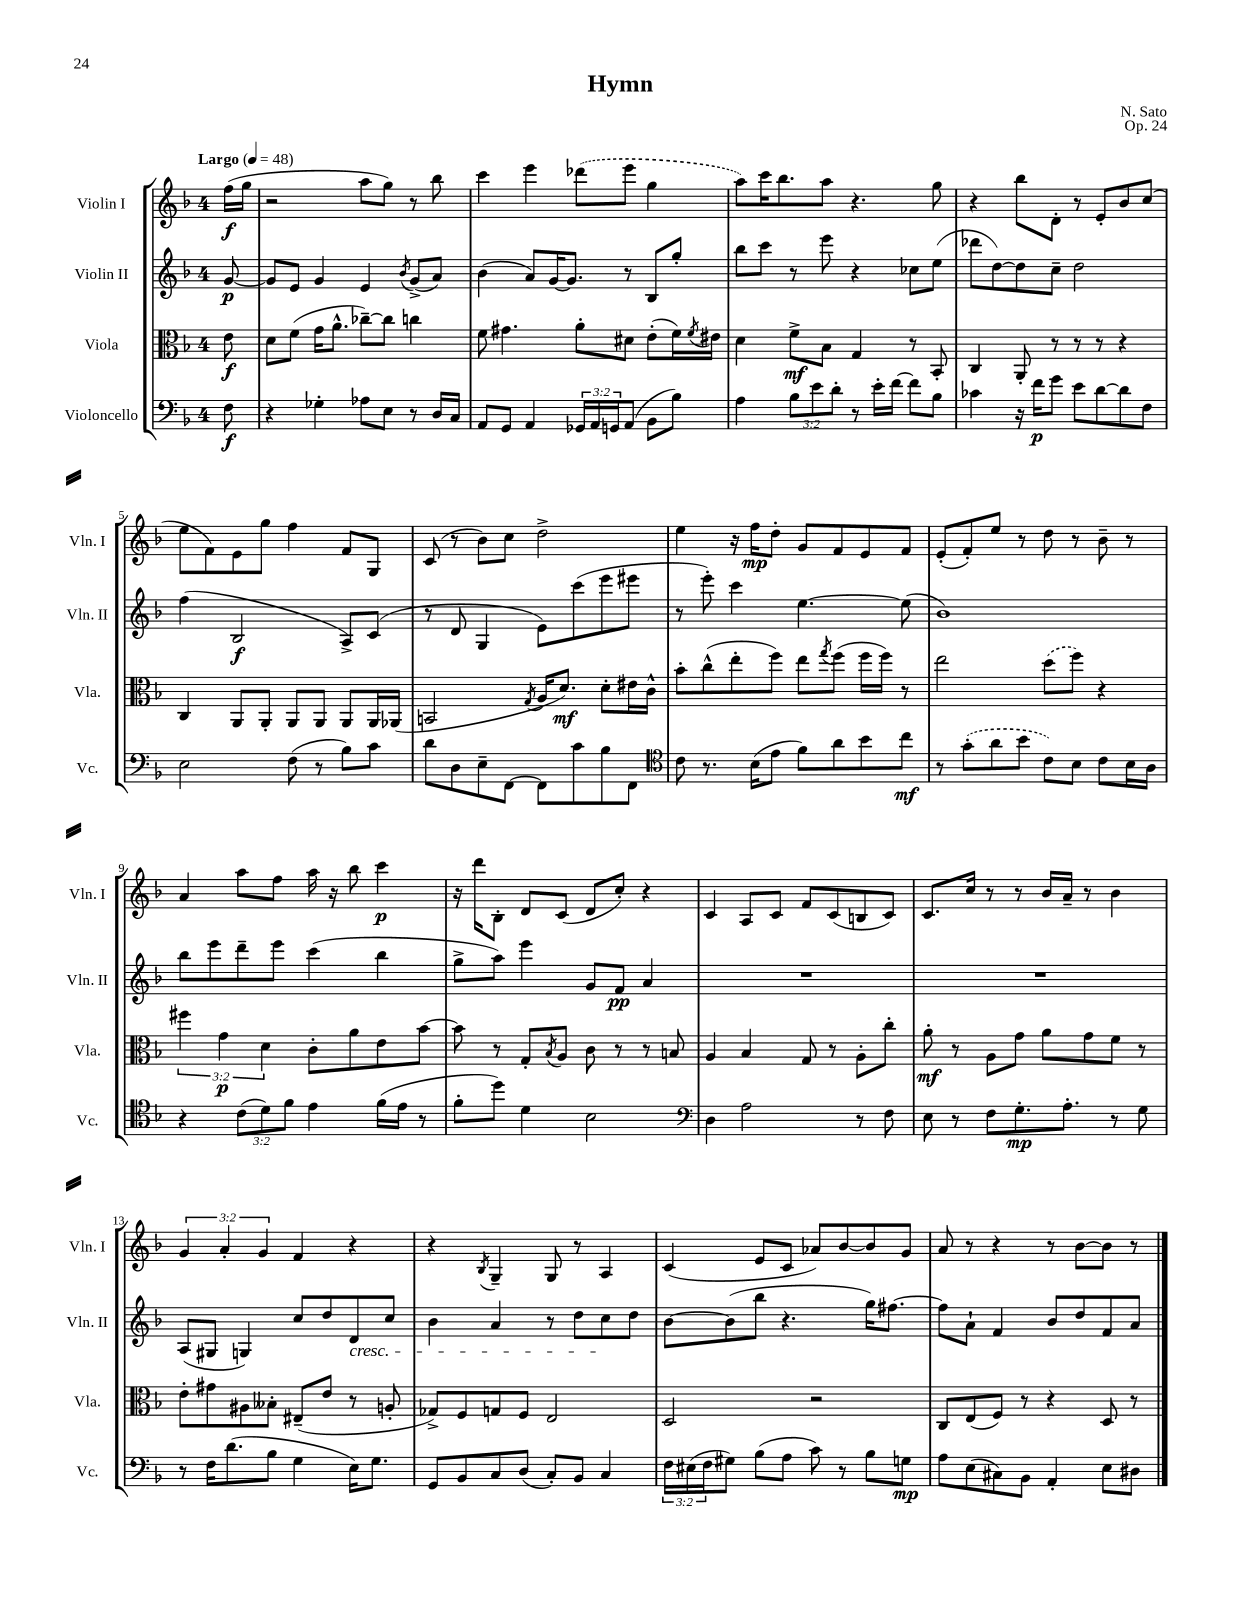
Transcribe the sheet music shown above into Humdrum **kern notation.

**kern	**kern	**kern	**kern
*staff4	*staff3	*staff2	*staff1
*clefF4	*clefC3	*clefG2	*clefG2
*k[b-]	*k[b-]	*k[b-]	*k[b-]
*M4/4	*M4/4	*M4/4	*M4/4
*MM48	*MM48	*MM48	*MM48
8F	8e	[8g	(16ff
.	.	.	16gg
=	=	=	=
4r	8d	8g]	2r
.	(8f	8e	.
4G-'	16g	4g	.
.	8.a^^	.	.
8A-	[8cc-~)	4e	8aa
8E	8cc-]	.	8gg)
.	.	8qb-	.
8r	4cc	(8g^	8r
16D	.	8a)	8bb-
16C	.	.	.
=	=	=	=
8AA	8f	(4b-	4ccc
8GG	4.g#	.	.
4AA	.	8a)	4eee
.	.	[16g	.
.	.	8.g]	.
24GG-	8a'	.	(8ddd-
24AA	.	.	.
24GG	.	.	.
(8AA	8d#	8r	8eee
8BB-	(8e'	8B-	4gg
8B-)	16f)	8gg'	.
.	8qf	.	.
.	16e#	.	.
=	=	=	=
4A	4d	8bb-	8aa)
.	.	8ccc	16ccc
.	.	.	8.bb-
12B-	8f^	8r	.
12e	.	.	.
.	8B-	8eee	8aa
12d'	.	.	.
8r	4G	4r	4.r
16e'	.	.	.
[16f	.	.	.
8f]	8r	8cc-	.
8B-	8BB-'	(8ee	8gg
=	=	=	=
4c-	4C	8ddd-	4r
.	.	[8dd)	.
16r	8AA'	8dd]	8bb-
16f	.	.	.
8g	8r	8cc~	8d'
8e	8r	2dd	8r
[8d	8r	.	8e'
8d]	4r	.	8b-
8F	.	.	(8cc
=	=	=	=
2E	4C	(4ff	8ee
.	.	.	8f)
.	8AA	2B-	8e
.	8AA'	.	8gg
(8F	8AA	.	4ff
8r	8AA	.	.
8B-)	8AA	8A^)	8f
8c	16AA	(8c	8G
.	(16AA-	.	.
=	=	=	=
8d	2BB	8r	(8c
8D	.	8d	8r
8E~	.	4G	8b-)
[8FF	.	.	8cc
.	8qG	.	.
8FF]	16A	8e)	2dd^
.	8.d)	.	.
8c	.	(8ccc	.
8B-	8d'	8eee	.
8FF	16e#	8eee#	.
.	16c^^	.	.
=	=	=	=
*clefC4	*	*	*
8c	8b-'	8r	4ee
8.r	(8cc^^	8eee')	.
.	8ee'	4ccc	16r
(16B-	.	.	16ff
8e	8ff)	.	8dd'
8f)	8ee	[4.ee	8g
.	8qgg	.	.
8a	(8ff	.	8f
8b-	16ff	.	8e
.	16ff)	.	.
8cc	8r	(8ee]	8f
=	=	=	=
8r	2ee	1b-)	(8e'
(8g'	.	.	8f')
8a	.	.	8ee
8b-	.	.	8r
8c)	(8dd	.	8dd
8B-	8ff)	.	8r
8c	4r	.	8b-~
16B-	.	.	8r
16A	.	.	.
=	=	=	=
4r	6ff#	8bb-	4a
.	.	8eee	.
.	6g	.	.
(12c	.	8ddd~	8aa
12d)	6d	.	.
.	.	8eee	8ff
12f	.	.	.
4e	8c'	(4ccc	16aa
.	.	.	16r
.	8a	.	8bb-
(16f	8e	4bb-	4ccc
16e	.	.	.
8r	[8b-	.	.
=	=	=	=
8f'	8b-]	8gg^	16r
.	.	.	16ddd
8dd)	8r	8aa)	8B-'
4d	8G'	4eee	8d
.	8qB-	.	.
.	8A	.	(8c
2B-	8c	8g	8d
.	8r	8f	8cc')
.	8r	4a	4r
.	8B	.	.
=	=	=	=
*clefF4	*	*	*
4D	4A	1r	4c
2A	4B-	.	8A
.	.	.	8c
.	8G	.	8f
.	8r	.	(8c
8r	8A'	.	8B
8F	8cc'	.	8c)
=	=	=	=
8E	8a'	1r	8.c
8r	8r	.	.
.	.	.	16cc
8F	8A	.	8r
8.G'	8g	.	8r
.	8a	.	16b-
8.A'	.	.	16a~
.	8g	.	8r
8r	8f	.	4b-
8G	8r	.	.
=	=	=	=
8r	8e'	(8A	6g
16F	8g#	8G#	.
.	.	.	6a'
(8.d	.	.	.
.	8A#	4G)	.
.	.	.	6g
8B-	8B--'	.	.
4G	(8E#~	8cc	4f
.	8e	8dd	.
16E)	8r	8d	4r
8.G	.	.	.
.	8A'	8cc	.
=	=	=	=
8GG	8G-^)	4b-	4r
8BB-	8F	.	.
.	.	.	8qB-
8C	8G	4a	4G~
(8D	8F	.	.
8C')	2E	8r	8G
8BB-	.	8dd	8r
4C	.	8cc	4A
.	.	8dd	.
=	=	=	=
24F	2D	[8b-	(4c
(24E#	.	.	.
24F	.	.	.
8G#)	.	(8b-]	.
(8B-	.	8bb-	8e
8A	.	4.r	8c
8c)	2r	.	8a-)
8r	.	.	[8b-
8B-	.	16gg)	8b-]
.	.	[8.ff#	.
8G	.	.	8g
=	=	=	=
8A	8C	8ff#]	8a
(8E	(8E	8a`	8r
8C#)	8F)	4f	4r
8BB-	8r	.	.
4AA'	4r	8b-	8r
.	.	8dd	[8b-
8E	8D	8f	8b-]
8D#	8r	8a	8r
==	==	==	==
*-	*-	*-	*-
